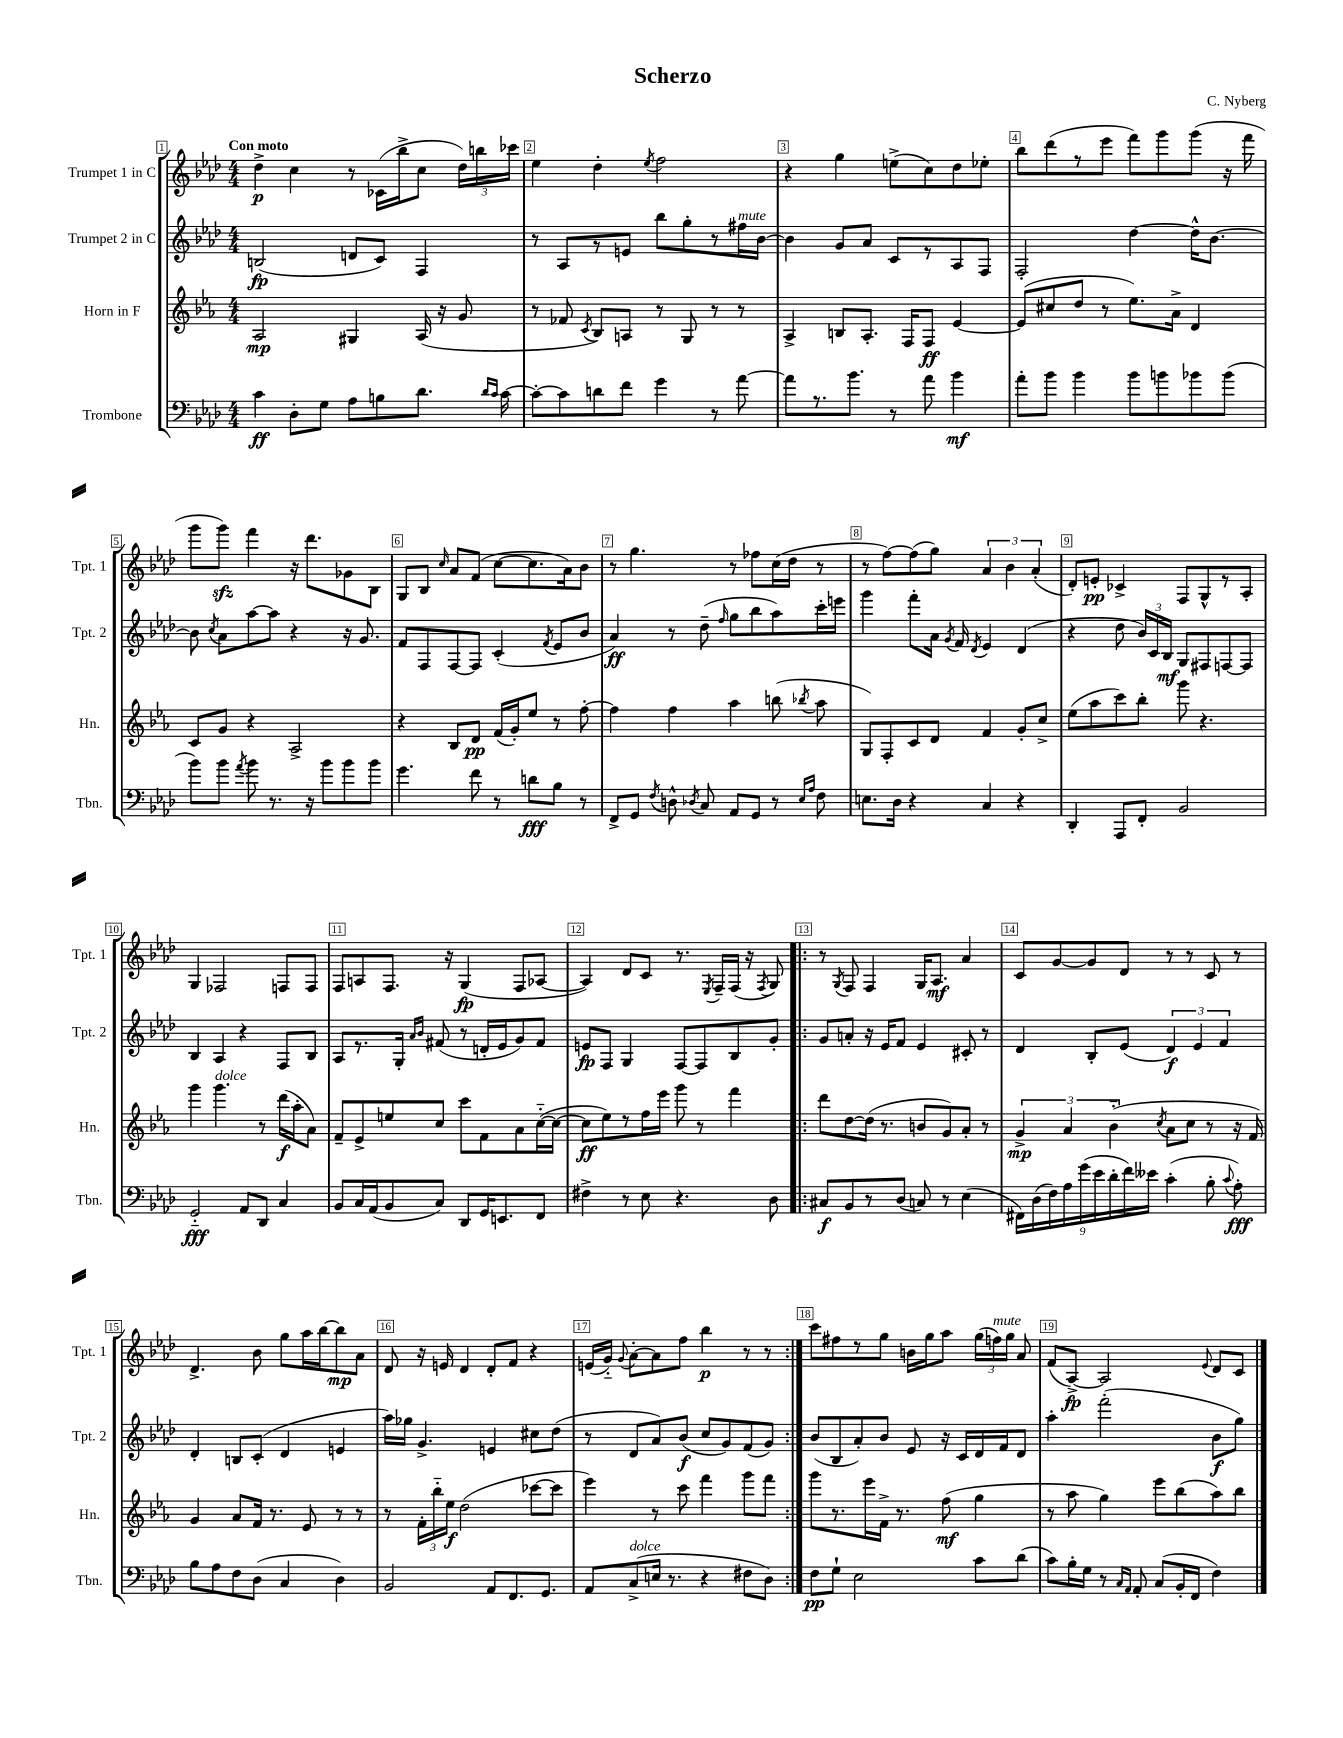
\header { title = "Scherzo" composer = "C. Nyberg" }
<<
\new StaffGroup <<
\new Staff = "s0" \with { instrumentName = "Trumpet 1 in C" shortInstrumentName = "Tpt. 1" } {
    \clef treble \key aes \major \numericTimeSignature \time 4/4 \tempo "Con moto"
    \autoBeamOff des''4->\p c''4 r8 ces'16[( bes''16-> c''8] \tuplet 3/2 { des''16[) b''16 ces'''16] } |
    ees''4 des''4-. \acciaccatura { ees''8 } f''2 |
    r4 g''4 e''8[->( c''8) des''8 ees''8]-. |
    bes''8[ des'''8( r8 ees'''8] f'''8[) g'''8 g'''8]( r16 f'''16 |
    g'''8[ g'''8]\sfz) f'''4 r16 des'''8.[ ges'8 bes8] |
    g8[ bes8] \grace { c''16 } aes'8[ f'8]( c''8[~ c''8. aes'16) bes'8] |
    r8 g''4. r8 fes''8[ c''16( des''16] r8 |
    r8 f''8[~) f''8( g''8]) \tuplet 3/2 { aes'4 bes'4 aes'4-.( } |
    des'8[-.) e'8]-.\pp ces'4-> f8[ g8-^ r8 aes8]-. |
    g4 fes2 f8[ f8] |
    f8[ a8 f8.] r16 g4\fp( f8[ aes8]~ |
    aes4) des'8[ c'8] r8. \acciaccatura { ees8 } f16[-- f16]( r16 \acciaccatura { f8 } g8) |
    \repeat volta 2 { r8 \acciaccatura { g8 } f8 f4 g16[ aes8.]\mf aes'4 |
    c'8[ g'8~ g'8 des'8] r8 r8 c'8 r8 |
    des'4.-> bes'8 g''8[ aes''16 bes''16~ bes''8\mp aes'8] |
    des'8 r16 e'16 des'4 des'8[-. f'8] r4 |
    e'16[( g'16]-_) \appoggiatura { g'8 } aes'8[~-. aes'8 f''8] bes''4\p r8 r8 | }
    c'''8[ fis''8 r8 g''8] b'16[ g''16 aes''8] \tuplet 3/2 { g''16[( f''16^\markup { \italic "mute" }) g''16] } aes'8 |
    f'8[( aes8]~->\fp) aes2 \appoggiatura { ees'8 } des'8[ c'8] \bar "|." |
}
\new Staff = "s1" \with { instrumentName = "Trumpet 2 in C" shortInstrumentName = "Tpt. 2" } {
    \clef treble \key aes \major \numericTimeSignature \time 4/4
    \autoBeamOff b2\fp( d'8[ c'8]) f4 |
    r8 aes8[ r8 e'8] bes''8[ g''8-. r8 fis''16^\markup { \italic "mute" } bes'16]~ |
    bes'4 g'8[ aes'8] c'8[ r8 aes8 f8] |
    f2-. des''4~ des''16[-^ bes'8.]~ |
    bes'8 \acciaccatura { c''8 } aes'8[ aes''8~ aes''8] r4 r16 g'8. |
    f'8[ f8 f8~ f8] c'4-.( \acciaccatura { f'8 } ees'8[ bes'8] |
    aes'4\ff) r8 des''8--( \grace { f''16 } g''8[ bes''8 aes''8) c'''16-. e'''16] |
    g'''4 f'''8[-. aes'16] \acciaccatura { g'8 } f'16 \acciaccatura { des'8 } ees'4 des'4( |
    r4 des''8 \tuplet 3/2 { bes'16[) c'16 bes16]\mf } g8[ fis8 f8~ f8] |
    bes4 aes4 r4 f8[ bes8] |
    aes8[ r8. g16]-. \grace { aes'16[ bes'16] } fis'8( r8 d'16[-. ees'16 g'8) fis'8] |
    e'8[\fp f8] g4 f8[~ f8 bes8 g'8]-. |
    \repeat volta 2 { g'8[ a'8]-. r16 ees'16[ f'8] ees'4 cis'8-. r8 |
    des'4 bes8[-. ees'8]( \tuplet 3/2 { des'4\f) ees'4 f'4 } |
    des'4-. b8[ c'8]-.( des'4 e'4 |
    aes''16[) ges''16] g'4.-> e'4 cis''8[ des''8]( |
    r8 des'8[ aes'8) bes'8]\f( c''8[ g'8) f'8( g'8]) | }
    bes'8[( bes8 aes'8-.) bes'8] ees'8 r16 c'16[ des'16 f'16 des'8] |
    aes''4-. f'''2-.( bes'8[\f g''8]) \bar "|." |
}
\new Staff = "s2" \with { instrumentName = "Horn in F" shortInstrumentName = "Hn." } {
    \clef treble \key ees \major \numericTimeSignature \time 4/4
    \autoBeamOff aes2\mp gis4 aes16( r16 g'8 |
    r8 fes'8 \acciaccatura { c'8 } bes8[) a8] r8 g8 r8 r8 |
    aes4-> b8[ aes8.]-. f16[ f8]\ff ees'4~ |
    ees'8[( cis''8 d''8] r8 ees''8.[) aes'16]-> d'4 |
    c'8[ g'8] r4 aes2-> |
    r4 bes8[ d'8]\pp f'16[( g'16-.) ees''8] r8 f''8~-. |
    f''4 f''4 aes''4 b''8( \acciaccatura { bes''8 } aes''8 |
    g8[) f8-. c'8 d'8] f'4 g'8[-. c''8]-> |
    ees''8[( aes''8 c'''8) bes''8]-. g'''8 r4. |
    g'''4 g'''4.^\markup { \italic "dolce" } r8 d'''16[\f( aes''16-. aes'8]) |
    f'8[-- ees'8-> e''8 c''8] c'''8[ f'8 aes'8 c''16~-_( c''16]~ |
    c''8[\ff ees''8) r8 f''16 ees'''16] g'''8 r8 f'''4 |
    \repeat volta 2 { d'''8[ d''8~ d''16]( r8. b'8[ g'8) aes'8]-. r8 |
    \tuplet 3/2 { g'4->\mp aes'4 bes'4-_( } \acciaccatura { c''8 } aes'8[ c''8] r8 r16 f'16) |
    g'4 aes'8[ f'16] r8. ees'8 r8 r8 |
    r8 \tuplet 3/2 { f'16[-. bes''16-_ ees''16]\f } d''2( ces'''8[~ ces'''8] |
    ees'''4) r8 c'''8 f'''4 g'''8[ f'''8] | }
    g'''8[ r8. ees'''16 f'16]-> r8. f''8\mf( g''4 |
    r8 aes''8 g''4) ees'''8[ bes''8( aes''8) bes''8] \bar "|." |
}
\new Staff = "s3" \with { instrumentName = "Trombone" shortInstrumentName = "Tbn." } {
    \clef bass \key aes \major \numericTimeSignature \time 4/4
    \autoBeamOff c'4\ff des8[-. g8] aes8[ b8 des'8.] \grace { des'16[ c'16] } c'16~ |
    c'8[~-. c'8 d'8 f'8] g'4 r8 aes'8~ |
    aes'8[ r8. bes'8.] r8 aes'8 bes'4\mf |
    aes'8[-. bes'8] bes'4 bes'8[ b'8 bes'8 bes'8]( |
    bes'8[) bes'8] \acciaccatura { aes'8 } bes'8 r8. r16 bes'8[ bes'8 bes'8] |
    g'4. f'8 r8 d'8[\fff bes8] r8 |
    f,8[-> g,8] \acciaccatura { f8 } d8-^ \acciaccatura { des8 } c8 aes,8[ g,8] r8 \grace { ees16[ aes16] } f8 |
    e8.[ des16] r4 c4 r4 |
    des,4-. aes,,8[ f,8]-. bes,2 |
    g,2-_\fff aes,8[ des,8] c4 |
    bes,8[ c16 aes,16( bes,8 c8]) des,8[ g,16 e,8. f,8] |
    fis4-> r8 ees8 r4. des8 |
    \repeat volta 2 { cis8[\f bes,8 r8 des8]( c8) r8 ees4( |
    \tuplet 9/8 { fis,16[) des16( f16) aes16 g'16( ees'16 des'16-. f'16) eeses'16] } c'4-.( bes8-. \appoggiatura { c'8 } aes8-.\fff) |
    bes8[ aes8 f8 des8]( c4 des4) |
    bes,2 aes,8[ f,8. g,8.] |
    aes,8[ c8->^\markup { \italic "dolce" }( e16] r8. r4 fis8[ des8]) | }
    f8[\pp g8]-! ees2 c'8[ des'8]( |
    c'8[) bes16-. g16] r8 \grace { c16[ aes,16] } aes,8-. c8[( bes,16-. f,16] f4) \bar "|." |
}
>>
>>
\layout { \context { \Score \override BarNumber.break-visibility = ##(#f #t #t) barNumberVisibility = #all-bar-numbers-visible \override BarNumber.stencil = #(make-stencil-boxer 0.1 0.3 ly:text-interface::print) } }
